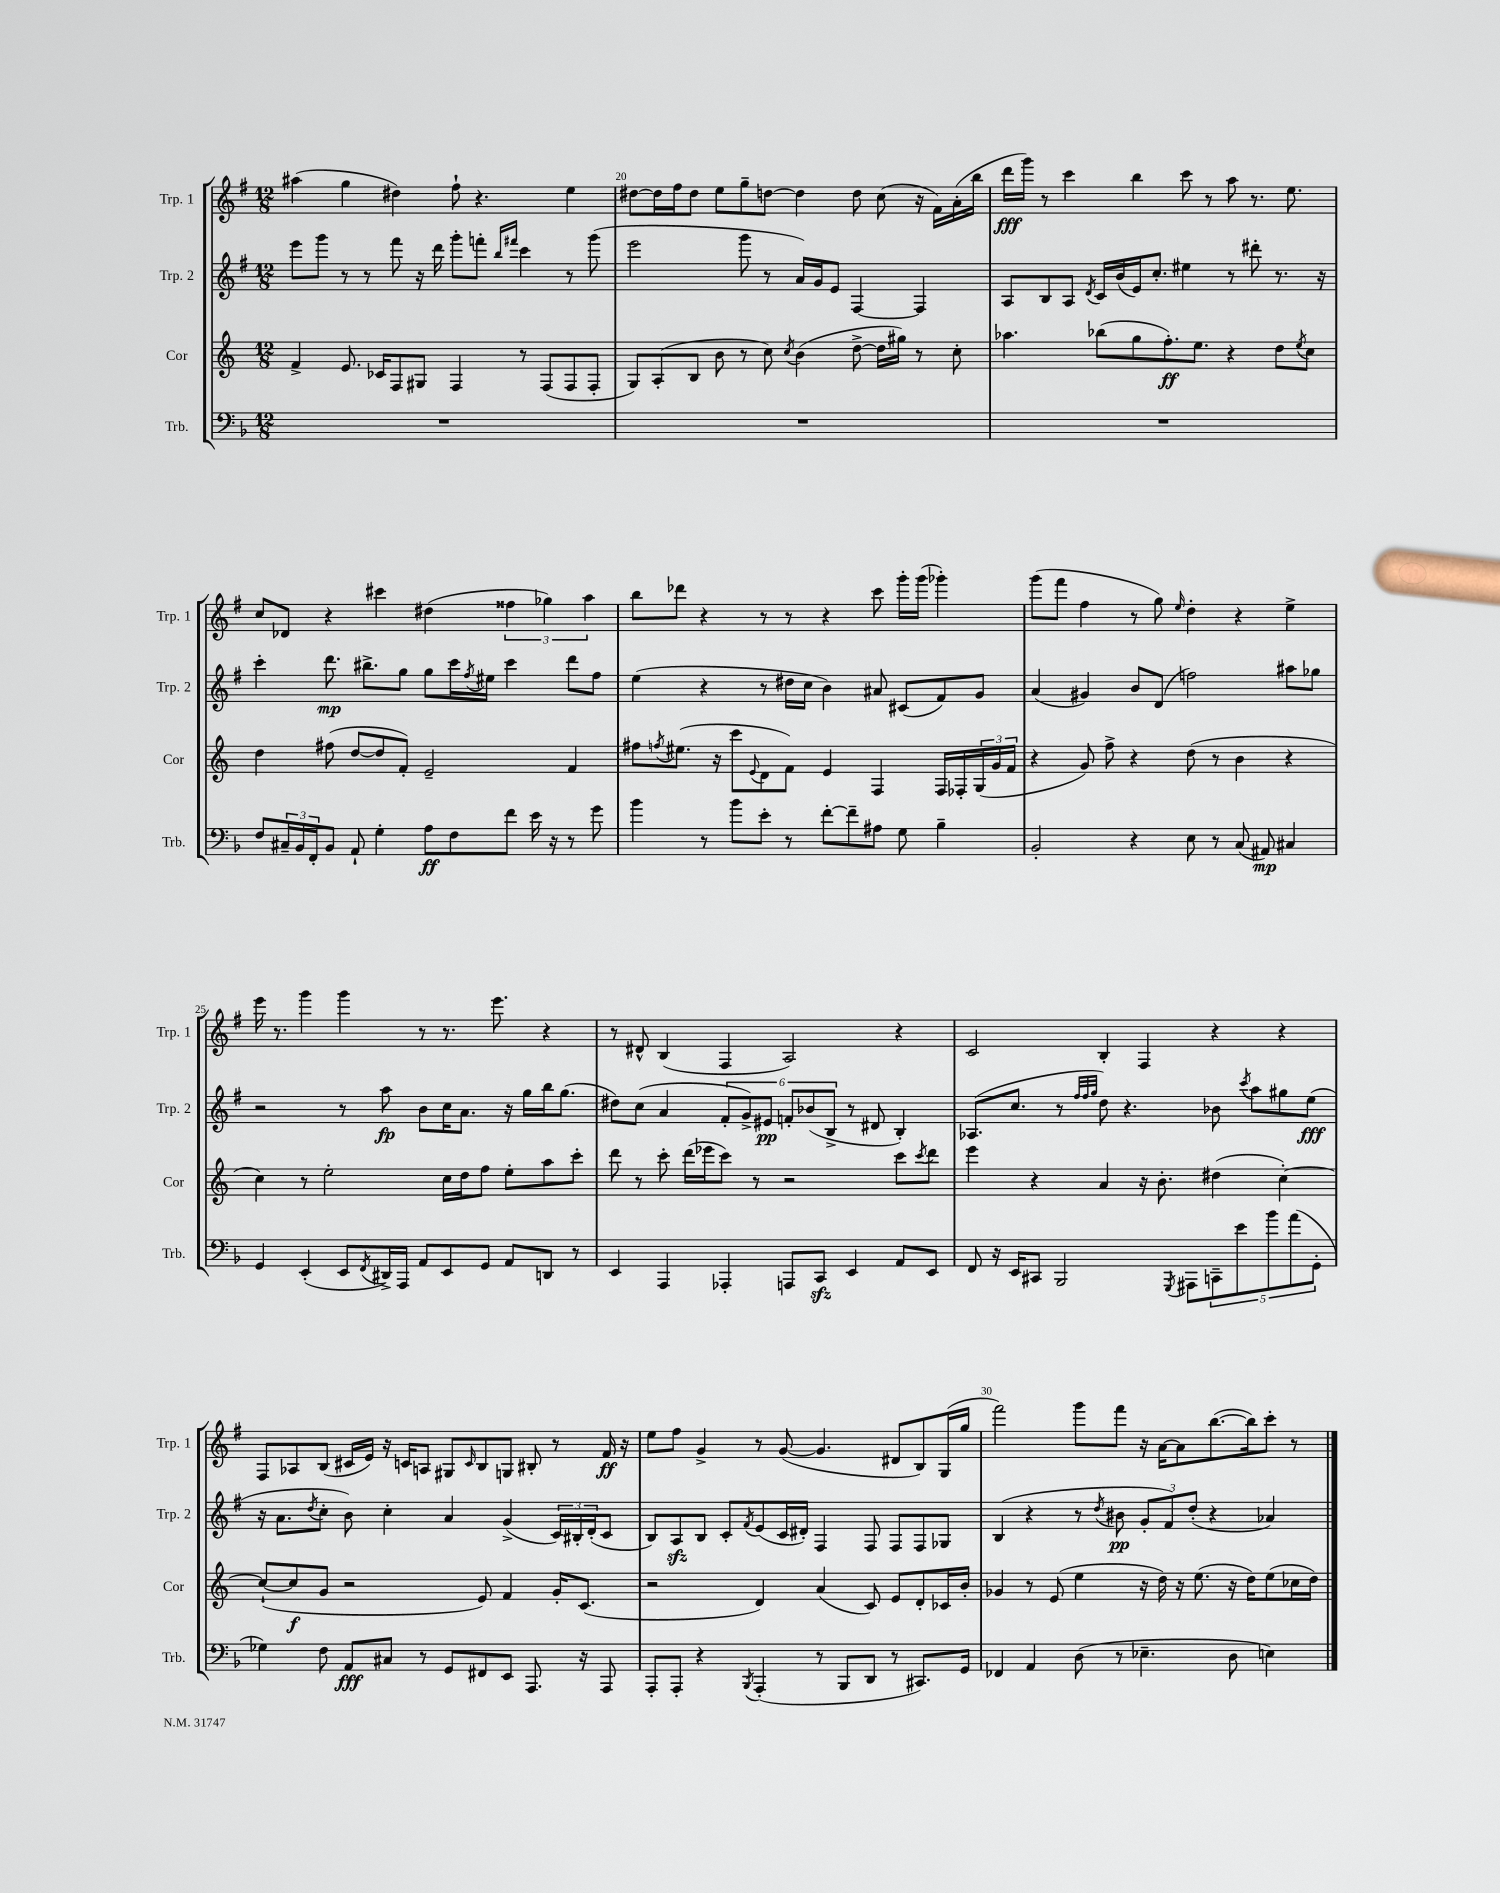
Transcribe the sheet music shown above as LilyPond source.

<<
\new StaffGroup <<
\new Staff = "s0" \with { instrumentName = "Trp. 1" shortInstrumentName = "Trp. 1" } {
    \clef treble \key g \major \numericTimeSignature \time 12/8
    ais''4( g''4 dis''4) fis''8-! r4. e''4 |
    dis''8~ dis''16 fis''16 dis''8 e''8 g''8-- d''8~ d''4 d''8 c''8( r16 fis'16) a'16-.( b''16 |
    d'''16\fff g'''16) r8 c'''4 b''4 c'''8 r8 a''8 r8. e''8. |
    c''8 des'8 r4 cis'''4 dis''4( \tuplet 3/2 { fisis''4 ges''4) a''4 } |
    b''8 des'''8 r4 r8 r8 r4 c'''8 g'''16-. g'''16( ges'''4-.) |
    g'''8( fis'''8 fis''4 r8 g''8) \grace { e''16 } d''4-. r4 e''4-> |
    e'''16 r8. g'''4 g'''4 r8 r8. e'''8. r4 |
    r8 dis'8-^ b4( fis4 a2) r4 |
    c'2 b4-. fis4 r4 r4 |
    fis8 aes8 b8( cis'16 e'16) r16 c'16 a8 gis8 \grace { c'16 } b8 g8 bis8-. r8 fis'16\ff r16 |
    e''8 fis''8 g'4-> r8 g'8~( g'4. dis'8 b8) g16( g''16 |
    fis'''2) g'''8 fis'''8 r16 a'16~ a'8 b''8.~( b''16) c'''8-. r8 \bar "|." |
}
\new Staff = "s1" \with { instrumentName = "Trp. 2" shortInstrumentName = "Trp. 2" } {
    \clef treble \key g \major \numericTimeSignature \time 12/8
    e'''8 g'''8 r8 r8 fis'''8 r16 d'''16 g'''8-. f'''8-. \grace { b''16 fis'''16 } c'''4 r8 g'''8( |
    e'''2 g'''8 r8 a'16) g'16 e'8 fis4~ fis4 |
    a8 b8 a8 \acciaccatura { d'8 } c'16 b'16( e'16) c''8.-. eis''4 r8 dis'''8-. r8. r16 |
    c'''4-. d'''8.\mp bis''8.-> g''8 g''8 c'''16 \acciaccatura { fis''8 } eis''16 c'''4 d'''8 fis''8 |
    e''4( r4 r8 dis''16 c''16 b'4) ais'8 cis'8( fis'8) g'8 |
    a'4( gis'4) b'8 d'8( f''2) ais''8 ges''8 |
    r2 r8 a''8\fp b'8 c''16 a'8. r16 g''16 b''16 g''8.( |
    dis''8) c''8( a'4 \tuplet 6/4 { fis'8-. g'8->) eis'8\pp f'8-. bes'8( b8-> } r8 dis'8 b4-.) |
    aes8.( c''8. r8 \grace { fis''32 fis''32 g''32 } d''8) r4. bes'8 \acciaccatura { c'''8 } a''8 gis''8 e''8\fff( |
    r16 a'8. \acciaccatura { d''8 } c''8-. b'8) c''4-. a'4 g'4->( \tuplet 3/2 { c'16) bis16-. d'16-.( } c'8 |
    b8) a8\sfz b8 c'8-. \acciaccatura { fis'8 } e'8( c'16 dis'16-.) fis4 fis8 fis8 fis8 ges8 |
    b4( r4 r8 \acciaccatura { d''8 } bis'8\pp \tuplet 3/2 { g'8-. fis'8) d''8-.( } r4 aes'4) \bar "|." |
}
\new Staff = "s2" \with { instrumentName = "Cor" shortInstrumentName = "Cor" } {
    \clef treble \key c \major \numericTimeSignature \time 12/8
    f'4-> e'8. ces'16 f8 gis8 f4 r8 f8( f8 f8-. |
    g8) a8-.( b8 b'8 r8 c''8) \acciaccatura { c''8 } b'4( d''8~-> d''16 gis''16) r8 c''8-. |
    aes''4. bes''8( g''8 f''8.-.\ff) e''8. r4 d''8 \acciaccatura { e''8 } c''8 |
    d''4 fis''8( d''8~ d''8 f'8-.) e'2-- f'4 |
    fis''8 \acciaccatura { f''8 } eis''8.( r16 c'''8 \appoggiatura { e'8 } d'8 f'8) e'4 f4 f16 fes16-. \tuplet 3/2 { g16( g'16 f'16 } |
    r4 g'8) f''8-> r4 d''8( r8 b'4 r4 |
    c''4) r8 e''2-. c''16 d''16 f''8 e''8-. a''8 c'''8-. |
    d'''8 r8 c'''8-. d'''16( ees'''16 c'''8) r8 r2 c'''8 \acciaccatura { c'''8 } d'''8 |
    e'''4 r4 a'4 r16 b'8.-. dis''4( c''4~-.) |
    c''8~-!( c''8\f g'8 r2 e'8) f'4 g'16-. c'8.( |
    r2 d'4) a'4( c'8) e'8 d'8-. ces'16 b'16-. |
    ges'4 r8 e'8( e''4 r16 d''16) r16 e''8.( r16 d''16) e''8( ces''16 d''16) \bar "|." |
}
\new Staff = "s3" \with { instrumentName = "Trb." shortInstrumentName = "Trb." } {
    \clef bass \key f \major \numericTimeSignature \time 12/8
    R1. |
    R1. |
    R1. |
    f8 \tuplet 3/2 { cis16-- bes,16 f,16-. } bes,8 a,8-! g4-. a8\ff f8 f'8 e'16 r16 r8 g'8 |
    bes'4 r8 bes'8 e'8-. r8 f'8~-. f'8-- ais8 g8 bes4-- |
    bes,2-. r4 e8 r8 c8( ais,8\mp) cis4 |
    g,4 e,4-.( e,8 \acciaccatura { f,8 } dis,16->) a,,16 a,8 e,8 g,8 a,8 d,8 r8 |
    e,4 a,,4 aes,,4-. a,,8 c,8\sfz e,4 a,8 e,8 |
    f,8 r16 e,16 cis,8 bes,,2 \acciaccatura { g,,8 } ais,,8 \tuplet 5/4 { c,8-- e'8 bes'8 a'8( g,8-. } |
    ges4) f8 a,8\fff cis8 r8 g,8 fis,8 e,8 a,,8. r16 a,,8 |
    a,,8-. a,,8-. r4 \acciaccatura { bes,,8 } a,,4-.( r8 bes,,8 d,8 r8 cis,8.) g,16 |
    fes,4 a,4 d8( r8 ees4.-- d8 e4) \bar "|." |
}
>>
>>
\layout { \context { \Score currentBarNumber = #19 \override BarNumber.break-visibility = ##(#f #t #t) barNumberVisibility = #(every-nth-bar-number-visible 5) } }
